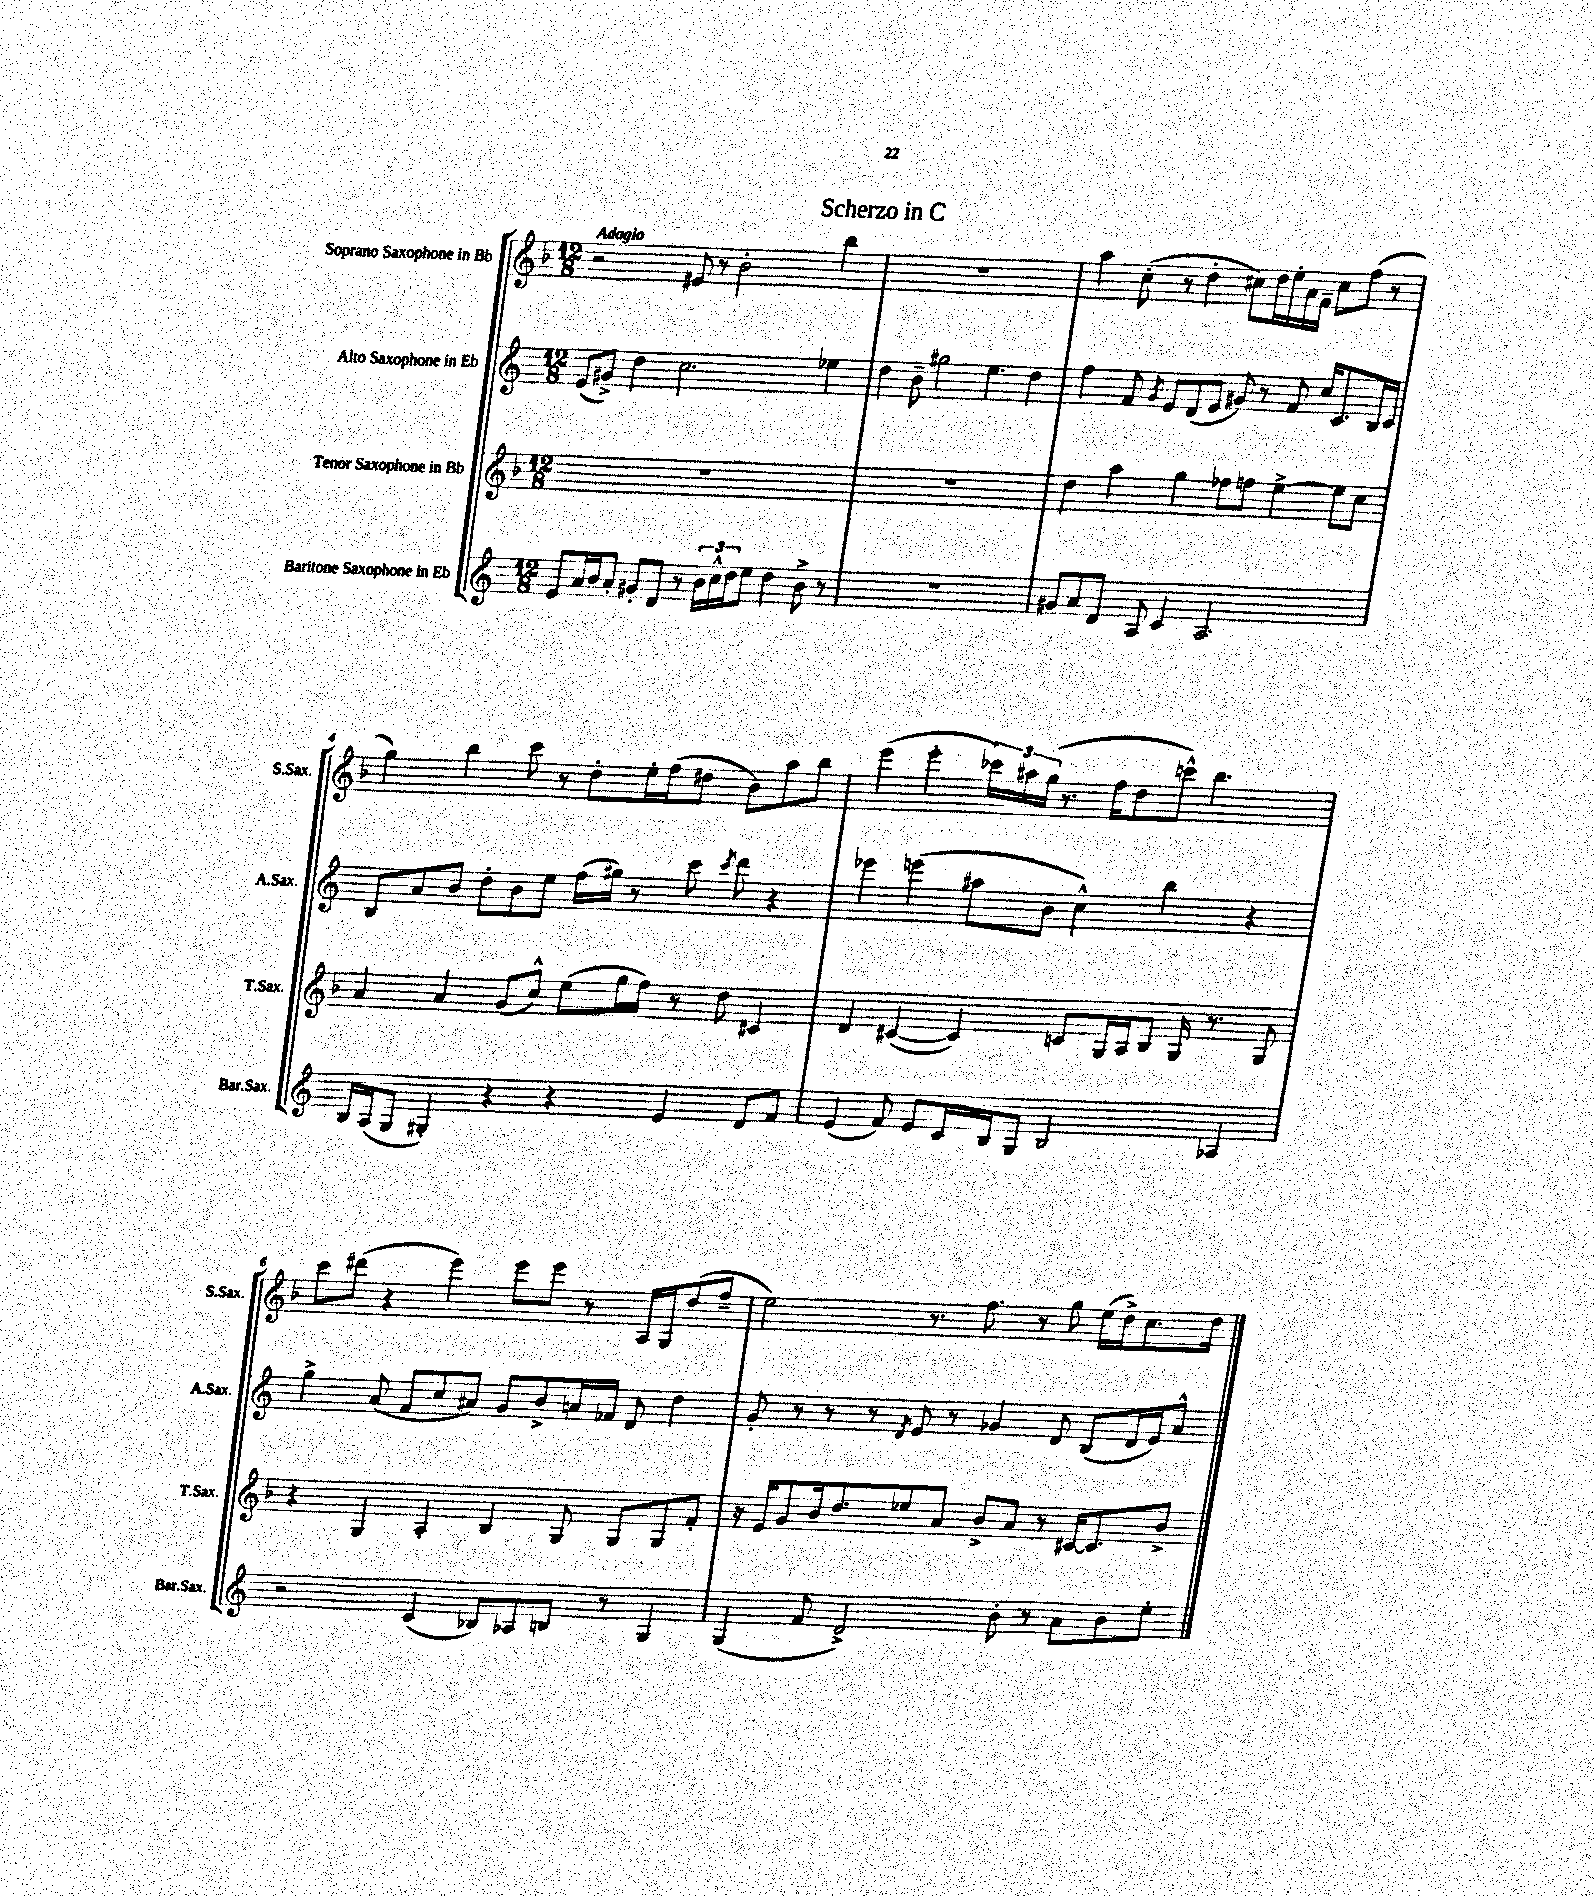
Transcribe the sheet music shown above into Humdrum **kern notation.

**kern	**kern	**kern	**kern
*staff4	*staff3	*staff2	*staff1
*clefG2	*clefG2	*clefG2	*clefG2
*k[]	*k[b-]	*k[]	*k[b-]
*M12/8	*M12/8	*M12/8	*M12/8
8e/L	1.r	(8e/L	2r
16a/L	.	8g#^/J)	.
16b/J	.	.	.
8a'/J	.	4dd\	.
8g#'/L	.	.	.
8d/J	.	2.cc\	8e#/
8r	.	.	8r
24b\LL	.	.	2b-'\
24cc^^\	.	.	.
24dd\J	.	.	.
8ee\J	.	.	.
4dd\	.	.	.
8b^\	.	4ee-\	4bb-\
8r	.	.	.
=	=	=	=
1.r	1.r	4dd\	1.r
.	.	8b~\	.
.	.	2gg#\	.
.	.	4.ee\	.
.	.	4dd\	.
=	=	=	=
8g#/L	4dd\	4ff\	4aa\
8a/	.	.	.
8d/J	4aa\	8f/	(8cc'\
.	.	8qg/	.
8A/	.	8e/L	8r
4c/	4gg\	(8d/	4dd'\
.	.	8e/J	.
2.A/	8ff-\L	8g#/)	8cc#\L)
.	8ff\J	8r	16dd\L
.	.	.	16ee'\
.	[4ee^\	8f/	16a\
.	.	.	16f~\JJ
.	.	16cc/LK	8cc#\L
.	.	8.c/	.
.	8ee\]L	.	(8ff\J
.	8cc\J	16B/L	8r
.	.	16c/JJ	.
=	=	=	=
16B/LL	4a/	8B/L	4gg\)
(16A/J	.	.	.
8G/J	.	8a/	.
4G#'/)	4a/	8b/J	4bb-\
.	.	8dd'\L	.
4r	(8g/L	8b\	8ccc\
.	8cc^^/J)	8ee\J	8r
4r	(8ee\L	(16ff\LL	8dd'\L
.	.	16gg#\JJ)	.
.	16gg\L	8r	16ee'\L
.	16ff\JJ)	.	(16ff\J
4e/	8r	8ccc\	8dd#\J
.	.	8qccc/	.
.	8dd\	8ddd\	8b-\L)
8d/L	4c#/	4r	8aa\
8f/J	.	.	8bb-\J
=	=	=	=
(4e/	4d/	4eee-\	(4eee\
8f/)	([4c#/	(4eee\	4eee'\
8e/L	.	.	.
16c/L	4c#/])	8aa#\L	24ccc-\LL)
.	.	.	24aa#\
16B/J	.	.	.
.	.	.	(24gg\JJ
8G/J	.	8b\J	8.r
2B/	8c/L	4cc^^\)	.
.	.	.	16ff\LK
.	16G/L	.	8dd\
.	16A/J	.	.
.	8B-/J	4bb\	8ccc^^\J)
.	16G/	.	4.bb-\
.	8.r	.	.
4A-/	.	4r	.
.	8G/	.	.
=	=	=	=
2r	4r	4gg^\	8ccc\L
.	.	.	(8ddd#\J
.	4G/	(8a/	4r
.	.	8f/L	.
(4c/	4A'/	8cc/	4eee\)
.	.	8a#/J)	.
8B-/L)	4B-/	8g/L	8eee\L
8A-/	.	8b^/	8eee\J
8B/J	8G/	16a/L	8r
.	.	16f-/JJ	.
8r	8G/L	8d/	16A/LL
.	.	.	16G/J
4G/	8G/	4dd\	(8dd/
.	8f'/J	.	8ff~/J
=	=	=	=
(4G/	16r	8g'/	2ee\)
.	16e/LK	.	.
.	8g/	8r	.
8f/	16b-/k	8r	.
.	8.dd/	.	.
2d^/)	.	8r	.
.	.	8qd/	.
.	8ee-/	8e/	8.r
.	8a/J	8r	.
.	.	.	8.ff\
.	8b-^/L	4g-/	.
8b'\	8a/J	.	8r
8r	8r	8d/	8gg\
8a\L	[16c#/LK	(8B/L	(16ee\LL
.	8.c#/]	.	16dd^\J)
8b\	.	16d/L	8.cc\
.	.	16e/J)	.
8ee'\J	8b-^/J	8a^^/J	.
.	.	.	16dd\Jk
==	==	==	==
*-	*-	*-	*-
